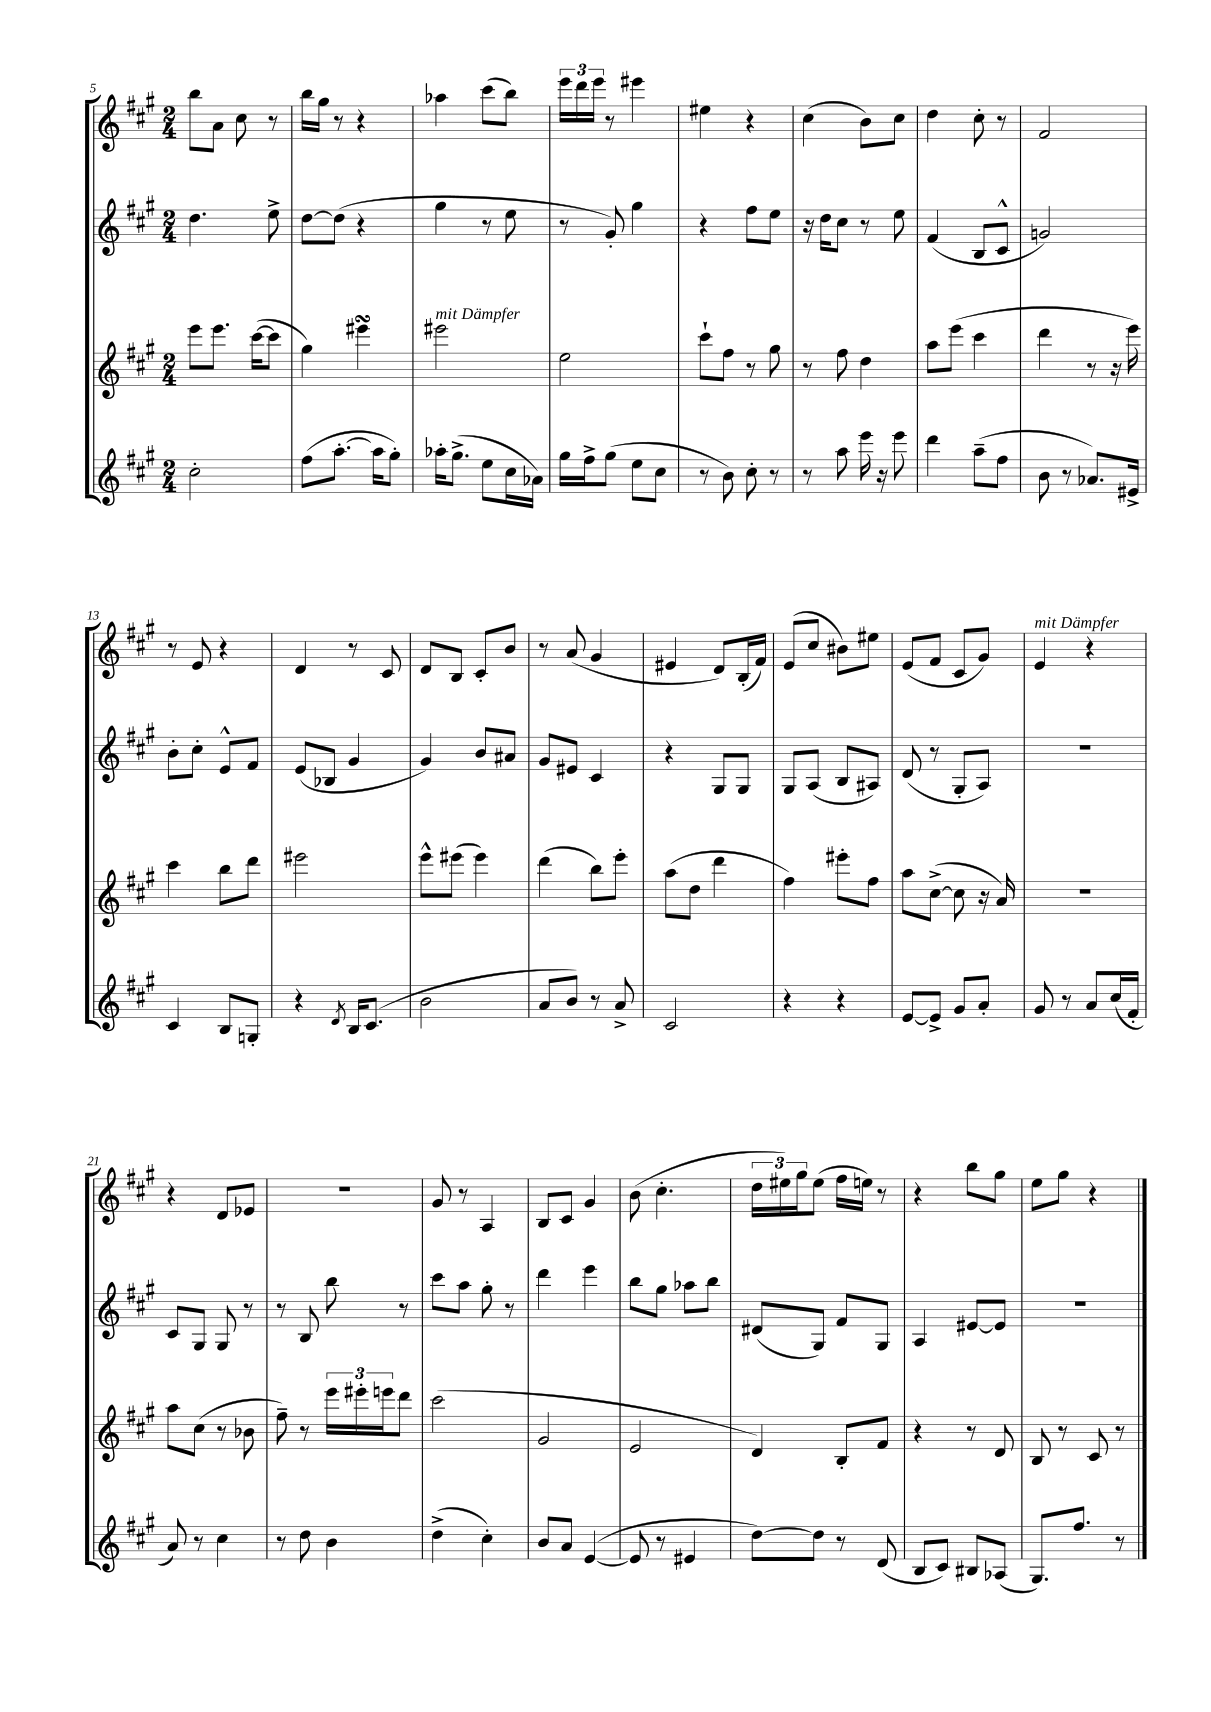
<<
\new StaffGroup <<
\new Staff = "s0" {
    \clef treble \key a \major \numericTimeSignature \time 2/4
    b''8 a'8 cis''8 r8 |
    b''16 gis''16 r8 r4 |
    aes''4 cis'''8( b''8) |
    \tuplet 3/2 { e'''16 d'''16 e'''16 } r8 eis'''4 |
    eis''4 r4 |
    cis''4( b'8) cis''8 |
    d''4 cis''8-. r8 |
    fis'2 |
    r8 e'8 r4 |
    d'4 r8 cis'8 |
    d'8 b8 cis'8-. b'8 |
    r8 a'8( gis'4 |
    eis'4 d'8) b16-.( fis'16) |
    e'8( cis''8 bis'8) eis''8 |
    e'8( fis'8 cis'8 gis'8) |
    e'4^\markup { \italic "mit Dämpfer" } r4 |
    r4 d'8 ees'8 |
    R2 |
    gis'8 r8 a4 |
    b8 cis'8 gis'4 |
    b'8( cis''4.-. |
    \tuplet 3/2 { d''16 eis''16) gis''16 } eis''8( fis''16 e''16) r8 |
    r4 b''8 gis''8 |
    e''8 gis''8 r4 \bar "|." |
}
\new Staff = "s1" {
    \clef treble \key a \major \numericTimeSignature \time 2/4
    d''4. e''8-> |
    d''8~ d''8( r4 |
    gis''4 r8 e''8 |
    r8 gis'8-.) gis''4 |
    r4 fis''8 e''8 |
    r16 d''16 cis''8 r8 e''8 |
    fis'4( b8 cis'8-^ |
    g'2) |
    b'8-. cis''8-. e'8-^ fis'8 |
    e'8( bes8 gis'4 |
    gis'4) b'8 ais'8 |
    gis'8 eis'8 cis'4 |
    r4 gis8 gis8 |
    gis8 a8( b8 ais8) |
    d'8( r8 gis8-. a8) |
    r2 |
    cis'8 gis8 gis8 r8 |
    r8 b8 b''8 r8 |
    cis'''8 a''8 gis''8-. r8 |
    d'''4 e'''4 |
    b''8 gis''8 aes''8 b''8 |
    dis'8( gis8) fis'8 gis8 |
    a4 eis'8~ eis'8 |
    R2 \bar "|." |
}
\new Staff = "s2" {
    \clef treble \key a \major \numericTimeSignature \time 2/4
    e'''8 e'''8. cis'''16~( cis'''8 |
    gis''4) eis'''4\turn |
    eis'''2^\markup { \italic "mit Dämpfer" } |
    e''2 |
    cis'''8-! fis''8 r8 gis''8 |
    r8 fis''8 d''4 |
    a''8 e'''8( cis'''4 |
    d'''4 r8 r16 e'''16) |
    cis'''4 b''8 d'''8 |
    eis'''2 |
    e'''8-^ eis'''8( eis'''4) |
    d'''4( b''8) e'''8-. |
    a''8( d''8 d'''4 |
    fis''4) eis'''8-. fis''8 |
    a''8 cis''8~->( cis''8 r16 a'16) |
    r2 |
    a''8 cis''8( r8 bes'8 |
    fis''8--) r8 \tuplet 3/2 { e'''16 eis'''16-. e'''16 } d'''8 |
    cis'''2( |
    gis'2 |
    e'2 |
    d'4) b8-. fis'8 |
    r4 r8 d'8 |
    b8 r8 cis'8 r8 \bar "|." |
}
\new Staff = "s3" {
    \clef treble \key a \major \numericTimeSignature \time 2/4
    cis''2-. |
    fis''8( a''8.~-. a''16 gis''8-.) |
    aes''16-. gis''8.->( e''8 cis''16 aes'16) |
    gis''16 fis''16-> gis''8( e''8 cis''8 |
    r8 b'8) cis''8-. r8 |
    r8 a''8 e'''16 r16 e'''8 |
    d'''4 a''8--( fis''8 |
    b'8 r8 aes'8.) eis'16-> |
    cis'4 b8 g8-. |
    r4 \acciaccatura { d'8 } b16 cis'8.( |
    b'2 |
    a'8 b'8) r8 a'8-> |
    cis'2 |
    r4 r4 |
    e'8~ e'8-> gis'8 a'8-. |
    gis'8 r8 a'8 cis''16( fis'16-. |
    a'8) r8 cis''4 |
    r8 d''8 b'4 |
    d''4->( cis''4-.) |
    b'8 a'8 e'4~( |
    e'8 r8 eis'4 |
    d''8~) d''8 r8 d'8( |
    b8 cis'8) bis8 aes8( |
    gis8.) fis''8. r8 \bar "|." |
}
>>
>>
\layout { \context { \Score currentBarNumber = #5 } }
